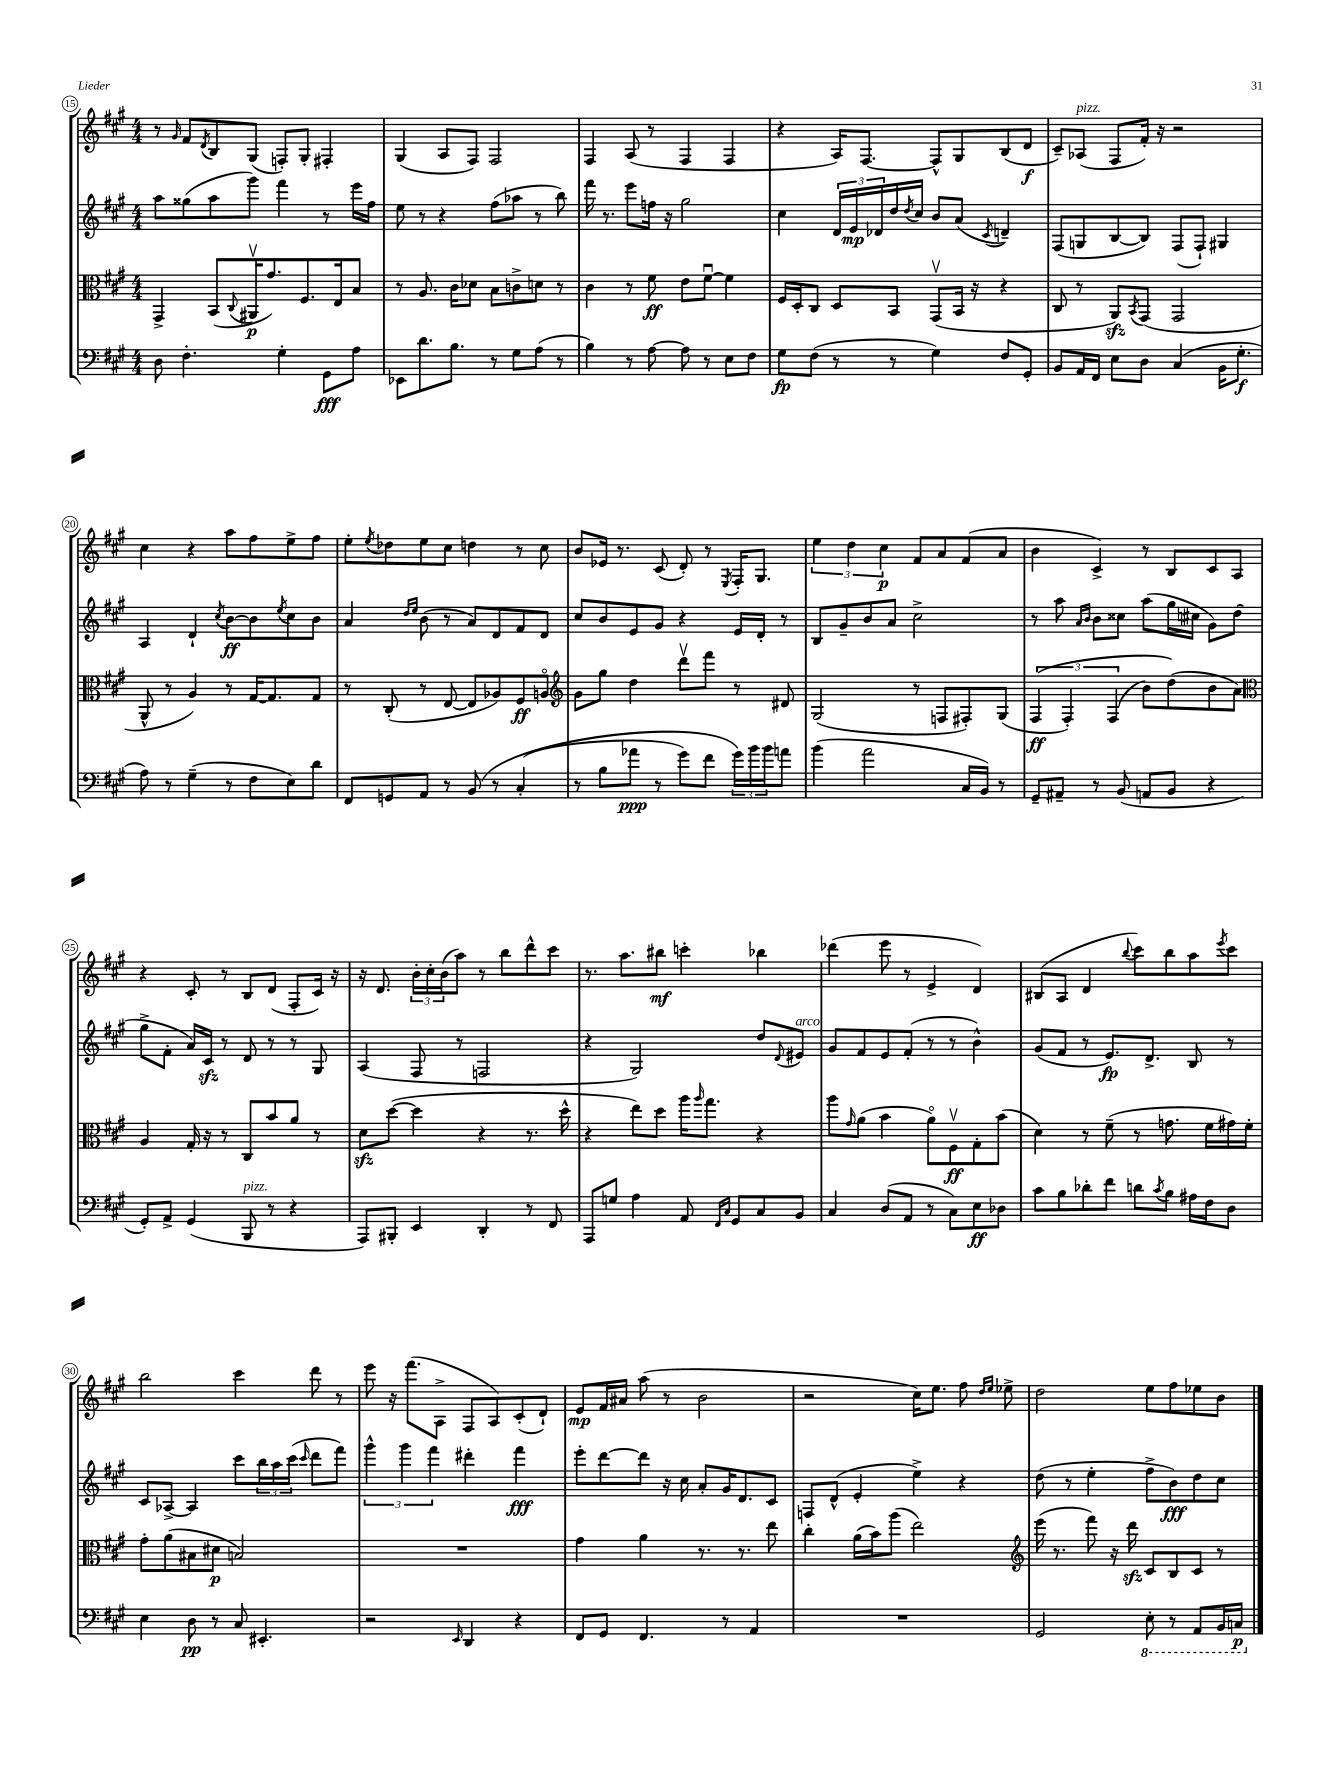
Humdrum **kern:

**kern	**dynam	**kern	**dynam	**kern	**dynam	**kern	**dynam
*part4	*part4	*part3	*part3	*part2	*part2	*part1	*part1
*staff4	*staff4	*staff3	*staff3	*staff2	*staff2	*staff1	*staff1
*clefF4	*	*clefC3	*	*clefG2	*	*clefG2	*
*k[f#c#g#]	*	*k[f#c#g#]	*	*k[f#c#g#]	*	*k[f#c#g#]	*
*M4/4	*	*M4/4	*	*M4/4	*	*M4/4	*
=15	=15	=15	=15	=15	=15	=15	=15
8D\	.	4GG#^/	.	8aa\L	.	8r	.
.	.	.	.	.	.	16qqg#/	.
4.F#'\	.	.	.	(8gg##X\	.	8f#/L	.
.	.	.	.	.	.	8qd/	.
.	.	(8BB/L	.	8aa\	.	8B/	.
.	.	8qqC#/	.	.	.	.	.
.	.	16AA#Xv/K	p	8ggg#\J)	.	(8G#/J	.
.	.	8.g#/)	.	.	.	.	.
4G#'\	.	.	.	4fff#\	.	8Fn'/L)	.
.	.	8.F#/	.	.	.	8G#'/J	.
8GG#\L	fff	.	.	8r	.	4F#X'/	.
.	.	16E/k	.	.	.	.	.
8A\J	.	8B/J	.	16eee\LL	.	.	.
.	.	.	.	16ff#\JJ	.	.	.
=16	=16	=16	=16	=16	=16	=16	=16
8EE-X\L	.	8r	.	8ee\	.	(4G#/	.
8.d\	.	8.A/	.	8r	.	.	.
.	.	.	.	4r	.	8A/L	.
8.B\J	.	16c#\KL	.	.	.	.	.
.	.	8d-X\J	.	.	.	8F#/J)	.
8r	.	8B\L	.	(8ff#\L	.	2F#/	.
8G#\L	.	8cn^\	.	8aa-X\J	.	.	.
(8A\J	.	8dn\J	.	8r	.	.	.
8r	.	8r	.	8bb\)	.	.	.
=17	=17	=17	=17	=17	=17	=17	=17
4B\)	.	4c#\	.	16fff#\	.	4F#/	.
.	.	.	.	8.r	.	.	.
8r	.	8r	.	8eee\L	.	(8A/	.
[8A\	.	8f#\	ff	16ffn\Jk	.	8r	.
.	.	.	.	16r	.	.	.
8A\]	.	8e\L	.	2gg#\	.	4F#/	.
8r	.	[8f#u\J	.	.	.	.	.
8E\L	.	4f#\]	.	.	.	4F#/	.
8F#\J	.	.	.	.	.	.	.
=18	=18	=18	=18	=18	=18	=18	=18
8G#\L	fp	16F#/LL	.	4cc#\	.	4r	.
.	.	16D'/J	.	.	.	.	.
(8F#\J	.	8C#/J	.	.	.	.	.
8r	.	8D/L	.	24d/LL	.	16A/KL)	.
.	.	.	.	24e/	mp	.	.
.	.	.	.	.	.	[8.F#/J	.
.	.	.	.	24d-X/	.	.	.
8r	.	8BB/J	.	16dd/	.	.	.
.	.	.	.	8qdd/	.	.	.
.	.	.	.	16cc#/JJ	.	.	.
4G#\)	.	(8GG#v/L	.	8b/L	.	8F#^^/L]	.
.	.	16BB/Jk	.	(8a/J	.	8G#/	.
.	.	16r	.	.	.	.	.
.	.	.	.	8qc#/	.	.	.
8F#/L	.	4r	.	4dn~/)	.	(8B/	.
8GG#'/J	.	.	.	.	.	8d/J	f
=19	=19	=19	=19	=19	=19	=19	=19
8BB/L	.	8C#/	.	(8F#/L	.	8c#~/L)	.
!	!	!	!	!	!	!LO:TX:a:i:t=pizz.	!
16AA/L	.	8r	.	8Gn/	.	(8A-X/J	.
16FF#/JJ	.	.	.	.	.	.	.
8E\L	.	8AAzz/L)	.	[8B/	.	8F#/L	.
.	.	8qBB/	.	.	.	.	.
8D\J	.	(8GG#/J	.	8B/J])	.	16f#'/Jk)	.
.	.	.	.	.	.	16r	.
(4C#/	.	2GG#/	.	(8F#/L	.	2r	.
.	.	.	.	8F#`/J)	.	.	.
16BB\KL	.	.	.	4G#X/	.	.	.
8.G#'\J	f	.	.	.	.	.	.
!!LO:LB:g=z
=20	=20	=20	=20	=20	=20	=20	=20
8A\)	.	8AA^^/	.	4A/	.	4cc#\	.
8r	.	8r	.	.	.	.	.
(4G#~\	.	4A/)	.	4d`/	.	4r	.
.	.	.	.	8qcc#/	.	.	.
8r	.	8r	.	[8b\L	ff	8aa\L	.
8F#\L	.	[16G#/KL	.	8b\]	.	8ff#\	.
.	.	8.G#/]	.	.	.	.	.
.	.	.	.	8qee/	.	.	.
8E\)	.	.	.	8cc#\	.	8ee^\	.
8d\J	.	8G#/J	.	8b\J	.	8ff#\J	.
=21	=21	=21	=21	=21	=21	=21	=21
8FF#/L	.	8r	.	4a/	.	8ee'\L	.
.	.	.	.	.	.	8qee/	.
8GGn/	.	(8C#'/	.	.	.	8dd-X\	.
.	.	.	.	16qqdd/LL	.	.	.
.	.	.	.	16qqee/JJ	.	.	.
8AA/J	.	8r	.	(8b\	.	8ee\	.
8r	.	[8E/	.	8r	.	8cc#\J	.
(8BB/	.	8E/L]	.	8a/L)	.	4ddn\	.
8r	.	8A-X/)	.	8d/	.	.	.
(4C#'/	.	8F#/	ff	8f#/	.	8r	.
.	.	8An/J	.	8d/J	.	8cc#\	.
=22	=22	=22	=22	=22	=22	=22	=22
*	*	*clefG2	*	*	*	*	*
8r	.	8g#\L	.	8cc#/L	.	8b/L	.
8B\L	.	8gg#\J	.	8b/	.	16e-X/Jk	.
.	.	.	.	.	.	8.r	.
8a-X\J	ppp	4dd\	.	8e/	.	.	.
8r	.	.	.	8g#/J	.	(8c#/	.
8g#\L)	.	8dddv\L	.	4r	.	8d'/)	.
8f#\J	.	8fff#\J	.	.	.	8r	.
.	.	.	.	.	.	8qE/	.
24g#\LL)	.	8r	.	16e/LL	.	16F#'/KL	.
24b\	.	.	.	.	.	.	.
.	.	.	.	16d'/JJ	.	8.G#/J	.
24b\J	.	.	.	.	.	.	.
8an\J	.	8d#X/	.	8r	.	.	.
=23	=23	=23	=23	=23	=23	=23	=23
(4b\	.	(2G#/	.	8B/L	.	6ee\	.
.	.	.	.	8g#~/	.	.	.
.	.	.	.	.	.	6dd\	.
2a\	.	.	.	8b/	.	.	.
.	.	.	.	.	.	6cc#\	p
.	.	.	.	8a/J	.	.	.
.	.	8r	.	2cc#^\	.	8f#/L	.
.	.	8Fn/L	.	.	.	8a/	.
16C#/LL	.	8F#X'/)	.	.	.	(8f#/	.
16BB/JJ)	.	.	.	.	.	.	.
8r	.	(8G#/J	.	.	.	8a/J	.
=24	=24	=24	=24	=24	=24	=24	=24
8GG#~/L	.	(6F#/	ff	8r	.	4b\	.
8AA#X~/J	.	.	.	8aa\	.	.	.
.	.	6F#'/)	.	.	.	.	.
.	.	.	.	16qqa/LL	.	.	.
.	.	.	.	16qqb/JJ	.	.	.
8r	.	.	.	8b\L	.	4c#^/)	.
.	.	(6F#/	.	.	.	.	.
(8BB/	.	.	.	8cc##X\J	.	.	.
8AAn/L	.	8b\L)	.	(8aa\L	.	8r	.
8BB/J	.	(8dd\)	.	16gg#\L	.	8B/L	.
.	.	.	.	16cc#X\JJ	.	.	.
4r	.	8b\	.	8g#\L)	.	8c#/	.
.	.	8a\J)	.	(8dd\J	.	8A/J	.
!!LO:LB:g=z
=25	=25	=25	=25	=25	=25	=25	=25
*	*	*clefC3	*	*	*	*	*
8GG#'/L)	.	4A/	.	8gg#^\L	.	4r	.
8AA^/J	.	.	.	8f#'\J	.	.	.
(4GG#/	.	16G#'/	.	16a/LL)	.	8c#'/	.
.	.	16r	.	16c#zz/JJ	.	.	.
.	.	8r	.	8r	.	8r	.
!LO:TX:a:i:t=pizz.	!	!	!	!	!	!	!
8BBB/	.	8C#/L	.	8d/	.	8B/L	.
8r	.	8b/	.	8r	.	(8d/J	.
4r	.	8a/J	.	8r	.	8F#'/L	.
.	.	8r	.	8G#/	.	16c#/Jk)	.
.	.	.	.	.	.	16r	.
=26	=26	=26	=26	=26	=26	=26	=26
8AAA/L)	.	8dzz\L	.	(4A/	.	16r	.
.	.	.	.	.	.	8.d/	.
8BBB#X'/J	.	([8dd\J	.	.	.	.	.
4EE/	.	4dd\]	.	8F#/	.	24b'\LL	.
.	.	.	.	.	.	24cc#'\	.
.	.	.	.	.	.	(24b\J	.
.	.	.	.	8r	.	8aa\J)	.
4DD'/	.	4r	.	2Fn/	.	8r	.
.	.	.	.	.	.	8bb\L	.
8r	.	8.r	.	.	.	8ddd^^\	.
8FF#/	.	.	.	.	.	8ccc#\J	.
.	.	16dd^^\	.	.	.	.	.
=27	=27	=27	=27	=27	=27	=27	=27
8AAA/L	.	4r	.	4r	.	8.r	.
8Gn/J	.	.	.	.	.	.	.
.	.	.	.	.	.	8.aa\L	.
4A\	.	8ee\L)	.	2G#/)	.	.	.
.	.	8dd\J	.	.	.	8bb#X\J	mf
8AA/	.	16aa\KL	.	.	.	4cccn'\	.
.	.	16qqaa/	.	.	.	.	.
.	.	8.gg#\J	.	.	.	.	.
16qqFF#/LL	.	.	.	.	.	.	.
16qqC#/JJ	.	.	.	.	.	.	.
8GG#/L	.	.	.	.	.	.	.
8C#/	.	4r	.	8dd/L	.	4bb-X\	.
.	.	.	.	8qqd/	.	.	.
!	!	!	!	!LO:TX:a:i:t=arco	!	!	!
8BB/J	.	.	.	8e#X/J	.	.	.
=28	=28	=28	=28	=28	=28	=28	=28
4C#/	.	8aa\L	.	8g#/L	.	(4ddd-X\	.
.	.	16qqg#/	.	.	.	.	.
.	.	(8a\J	.	8f#/	.	.	.
(8D/L	.	4b\	.	8e/	.	8eee\	.
8AA/J	.	.	.	(8f#'/J	.	8r	.
8r	.	8a\L)	.	8r	.	4e^/	.
8C#\L)	.	8F#v\	ff	8r	.	.	.
8E\	ff	8G#'\	.	4b^^\)	.	4d/)	.
8D-X\J	.	(8b\J	.	.	.	.	.
=29	=29	=29	=29	=29	=29	=29	=29
8c#\L	.	4d\)	.	(8g#/L	.	(8B#X/L	.
8B\	.	.	.	8f#/J	.	8A/J	.
8d-X'\	.	8r	.	8r	.	4d/	.
8f#\J	.	(8f#~\	.	8.e/L)	fp	.	.
.	.	.	.	.	.	8qqbb/	.
8dn\L	.	8r	.	.	.	8ccc#\L)	.
.	.	.	.	8.d^/J	.	.	.
8qc#/	.	.	.	.	.	.	.
8B\J	.	8.gn\	.	.	.	8bb\	.
16A#X\LL	.	.	.	8B/	.	8aa\	.
16F#\J	.	16f#\LL	.	.	.	.	.
.	.	.	.	.	.	8qeee/	.
8D\J	.	16g#X\)	.	8r	.	8ccc#\J	.
.	.	16f#'\JJ	.	.	.	.	.
!!LO:LB:g=z
=30	=30	=30	=30	=30	=30	=30	=30
4E\	.	8g#'\L	.	8c#/L	.	2bb\	.
.	.	(8a\	.	[8A-X^/J	.	.	.
8D\	pp	8B#X\	.	4A-/]	.	.	.
8r	.	8d#X\J	p	.	.	.	.
8C#/	.	2Bn/)	.	8ccc#\L	.	4ccc#\	.
4.EE#X'/	.	.	.	24bb\L	.	.	.
.	.	.	.	24aa\	.	.	.
.	.	.	.	(24ccc#\JJ	.	.	.
.	.	.	.	16qqccc#/	.	.	.
.	.	.	.	8ddd\L	.	8ddd\	.
.	.	.	.	8fff#\J)	.	8r	.
=31	=31	=31	=31	=31	=31	=31	=31
2r	.	1r	.	6ggg#^^\	.	8eee\	.
.	.	.	.	.	.	16r	.
.	.	.	.	6ggg#\	.	.	.
.	.	.	.	.	.	(8.fff#\L	.
.	.	.	.	6fff#\	.	.	.
.	.	.	.	.	.	8A^\J	.
16qqEE/	.	.	.	.	.	.	.
4DD/	.	.	.	4ddd#X'\	.	8F#/L	.
.	.	.	.	.	.	8A/)	.
4r	.	.	.	4fff#\	fff	(8c#'/	.
.	.	.	.	.	.	8d`/J)	.
=32	=32	=32	=32	=32	=32	=32	=32
8FF#/L	.	4g#\	.	8eee'\L	.	8e/L	mp
8GG#/J	.	.	.	[8ddd\	.	16f#/L	.
.	.	.	.	.	.	16a#X/JJ	.
4.FF#/	.	4a\	.	8ddd\J]	.	(8aa\	.
.	.	.	.	16r	.	8r	.
.	.	.	.	16cc#\	.	.	.
.	.	8.r	.	8a'/L	.	2b\	.
8r	.	.	.	16g#/K	.	.	.
.	.	8.r	.	8.d/	.	.	.
4AA/	.	.	.	.	.	.	.
.	.	8ee\	.	8c#/J	.	.	.
=33	=33	=33	=33	=33	=33	=33	=33
1r	.	4cc#'\	.	8Fn/L	.	2r	.
.	.	.	.	(8d^^/J	.	.	.
.	.	(16a\LL	.	4e'/	.	.	.
.	.	16b\J)	.	.	.	.	.
.	.	(8aa\J	.	.	.	.	.
.	.	2ee\)	.	4ee^\)	.	16cc#\KL)	.
.	.	.	.	.	.	8.ee\J	.
.	.	.	.	4r	.	8ff#\	.
.	.	.	.	.	.	16qqdd/LL	.
.	.	.	.	.	.	16qqee/JJ	.
.	.	.	.	.	.	8ee-X^\	.
=34	=34	=34	=34	=34	=34	=34	=34
*	*	*clefG2	*	*	*	*	*
2GG#/	.	(16eee\	.	(8dd\	.	2dd\	.
.	.	8.r	.	.	.	.	.
.	.	.	.	8r	.	.	.
.	.	8fff#\)	.	4ee'\	.	.	.
.	.	16r	.	.	.	.	.
.	.	16dddzz\	.	.	.	.	.
*8ba	*	*	*	*	*	*	*
8EE'\	.	8c#/L	.	8ff#^\L	.	8ee\L	.
8r	.	8B/	.	8b\)	fff	8ff#\	.
8AAA/L	.	8c#/J	.	8dd\	.	8ee-X\	.
16BBB/L	.	8r	.	8cc#\J	.	8b\J	.
16CCn/JJ	p	.	.	.	.	.	.
*X8ba	*	*	*	*	*	*	*
==	==	==	==	==	==	==	==
*-	*-	*-	*-	*-	*-	*-	*-
